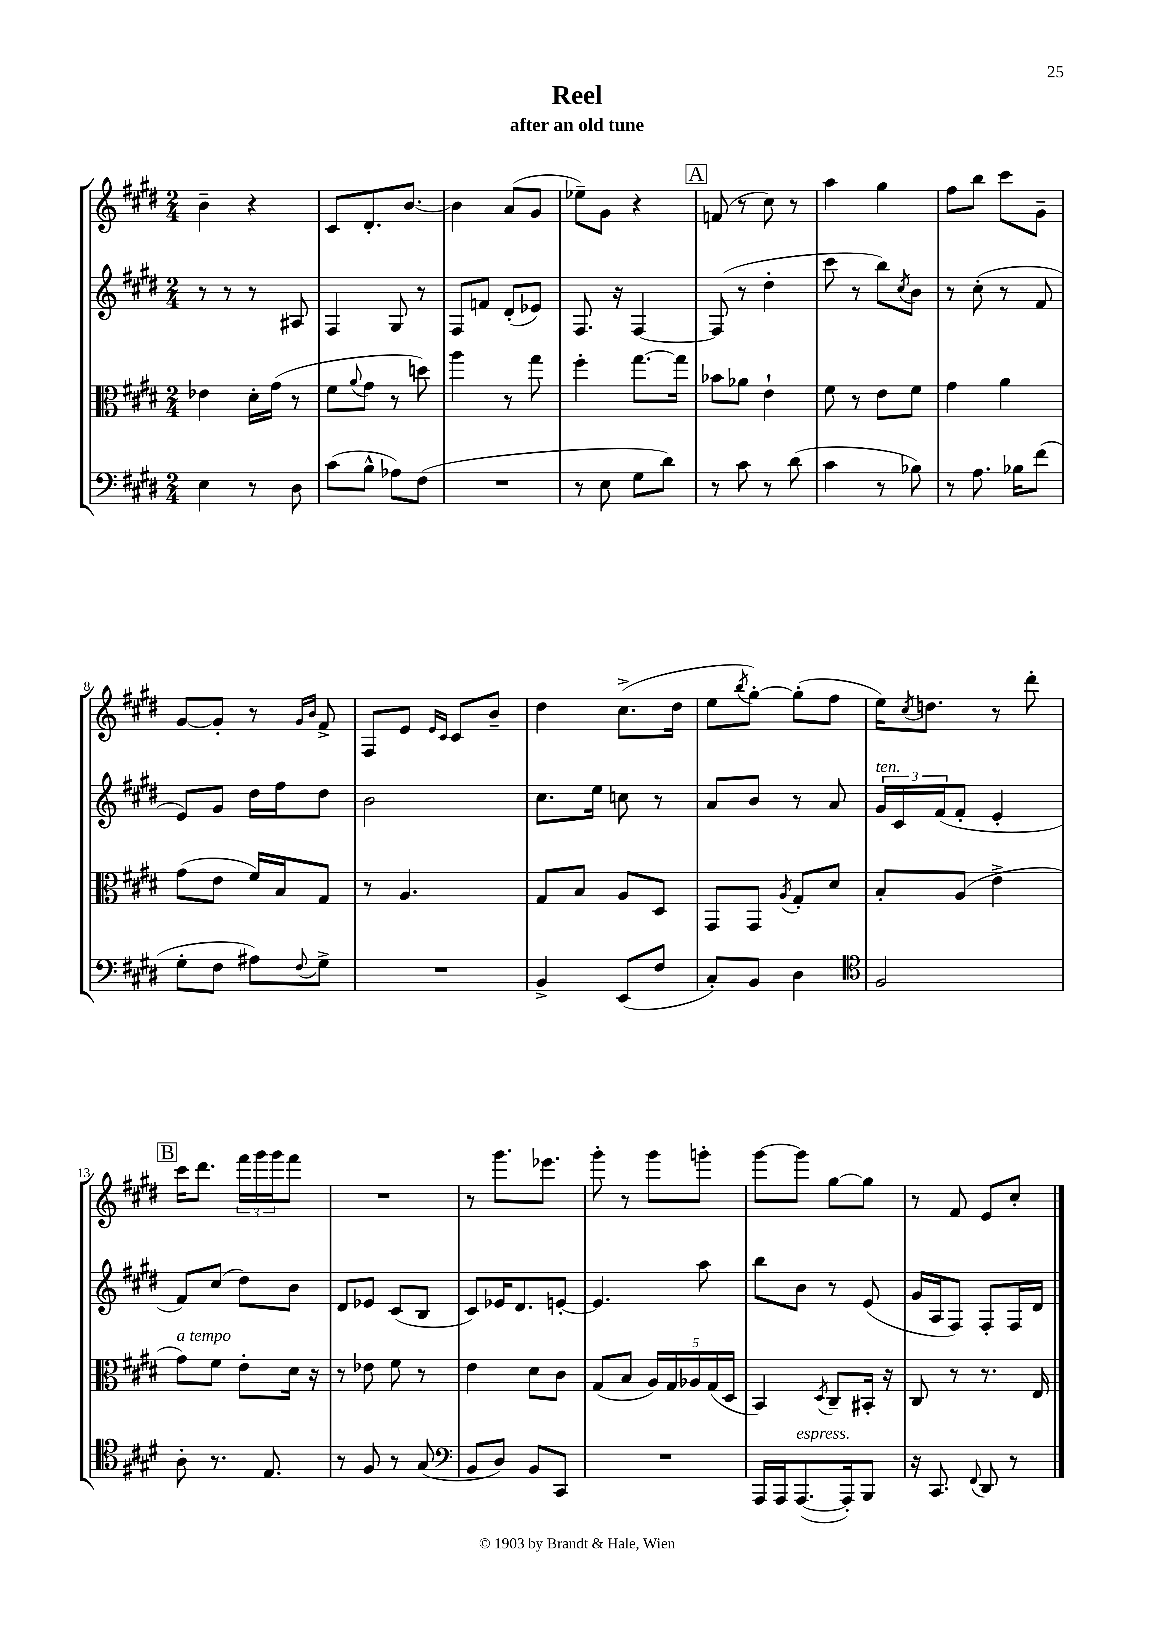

**kern	**kern	**kern	**kern
*staff4	*staff3	*staff2	*staff1
*clefF4	*clefC3	*clefG2	*clefG2
*k[f#c#g#d#]	*k[f#c#g#d#]	*k[f#c#g#d#]	*k[f#c#g#d#]
*M2/4	*M2/4	*M2/4	*M2/4
4E\	4e-\	8r	4b~\
.	.	8r	.
8r	16d#'\LL	8r	4r
.	(16g#\JJ	.	.
8D#\	8r	8A#/	.
=	=	=	=
(8c#\L	8f#\L	4F#/	8c#/L
.	8qqa/	.	.
8B^^\J	8g#\J	.	8.d#'/
8A-\L)	8r	8G#/	.
.	.	.	[8.b/J
(8F#\J	8dd\)	8r	.
=	=	=	=
2r	4aa\	8F#/L	4b\]
.	.	8f/J	.
.	8r	(8d#'/L	(8a/L
.	8gg#\	8e-/J)	8g#/J
=	=	=	=
8r	4ff#'\	8.F#/	8ee-~\L)
8E\	.	.	8g#\J
.	.	16r	.
8G#\L	[8.gg#\L	[4F#/	4r
8d#\J)	.	.	.
.	16gg#\]Jk	.	.
=	=	=	=
8r	8b-\L	(8F#/]	(8f/
8c#\	8a-\J	8r	8r
8r	4e`\	4dd#'\	8cc#\)
(8d#\	.	.	8r
=	=	=	=
4c#\	8f#\	8ccc#\	4aa\
.	8r	8r	.
8r	8e\L	8bb\L)	4gg#\
.	.	8qcc#/	.
8B-\)	8f#\J	8b\J	.
=	=	=	=
8r	4g#\	8r	8ff#\L
8.A\	.	(8cc#'\	8bb\J
.	4a\	8r	8ccc#\L
16B-\LK	.	.	.
(8f#\J	.	8f#/	8g#~\J
=	=	=	=
8G#'\L	(8g#\L	8e/L)	[8g#/L
8F#\J	8e\J	8g#/J	8g#'/]J
8A#\L)	16f#/LL)	16dd#\LL	8r
.	16B/J	16ff#\J	.
.	.	.	16qqg#/LL
8qqF#/	.	.	16qqb/JJ
8G#^\J	8G#/J	8dd#\J	8f#^/
=	=	=	=
2r	8r	2b\	8F#/L
.	4.A/	.	8e/J
.	.	.	16qqe/LL
.	.	.	16qqc#/JJ
.	.	.	8c#/L
.	.	.	8b~/J
=	=	=	=
4BB^/	8G#/L	8.cc#\L	4dd#\
.	8B/J	.	.
.	.	16ee\Jk	.
(8EE/L	8A/L	8cc\	(8.cc#^\L
8F#/J	8D#/J	8r	.
.	.	.	16dd#\Jk
=	=	=	=
8C#'/L)	8GG#/L	8a/L	8ee\L
.	.	.	8qbb/
8BB/J	8GG#/J	8b/J	[8gg#'\J)
.	8qA/	.	.
4D#\	8G#'/L	8r	(8gg#'\]L
.	8d#/J	8a/	8ff#\J
=	=	=	=
*clefC4	*	*	*
2F#/	8B'/L	24g#/LL	16ee\LK)
.	.	24c#/	.
.	.	.	8qcc#/
.	.	.	8.dd\J
.	.	(24f#/J	.
.	(8A/J	8f#'/J	.
.	4e^\	4e'/	8r
.	.	.	8ddd#'\
=	=	=	=
8A'\	8g#\L)	8f#/L)	16ccc#\LK
.	.	.	8.ddd#\J
8.r	8f#\J	(8cc#/J	.
.	8e'\L	8dd#\L)	24fff#\LL
.	.	.	24ggg#\
8.E/	.	.	.
.	.	.	24ggg#\J
.	16d#\Jk	8b\J	8fff#\J
.	16r	.	.
=	=	=	=
8r	8r	8d#/L	2r
8F#/	8e-\	8e-/J	.
8r	8f#\	(8c#/L	.
(8G#/	8r	8B/J	.
=	=	=	=
*clefF4	*	*	*
8BB/L	4e\	8c#/L)	8r
8D#/J)	.	16e-/K	8.ggg#\L
.	.	8.d#/	.
8BB/L	8d#\L	.	.
.	.	.	8.eee-\J
8CC#/J	8c#\J	[8e'/J	.
=	=	=	=
2r	(8G#/L	4.e/]	8ggg#'\
.	8B/J	.	8r
.	20A/LL)	.	8ggg#\L
.	20G#/	.	.
.	20A-/	.	.
.	.	8aa\	8ggg'\J
.	(20G#/	.	.
.	20D#/JJ	.	.
=	=	=	=
16AAA/LL	4BB/)	8bb\L	[8ggg#\L
16AAA/J	.	.	.
([8.AAA/	.	8b\J	8ggg#\]J
.	8qD#/	.	.
.	8C#~/L	8r	[8gg#\L
16AAA'/]k)	.	.	.
8BBB/J	16BB#'/Jk	(8e/	8gg#\]J
.	16r	.	.
=	=	=	=
16r	8C#/	16g#/LL	8r
8.CC#/	.	16A/J	.
.	8r	8F#/J)	8f#/
8qqFF#/	.	.	.
8DD#/	8.r	8F#'/L	8e/L
8r	.	16F#/L	8cc#'/J
.	16E/	16d#/JJ	.
==	==	==	==
*-	*-	*-	*-
